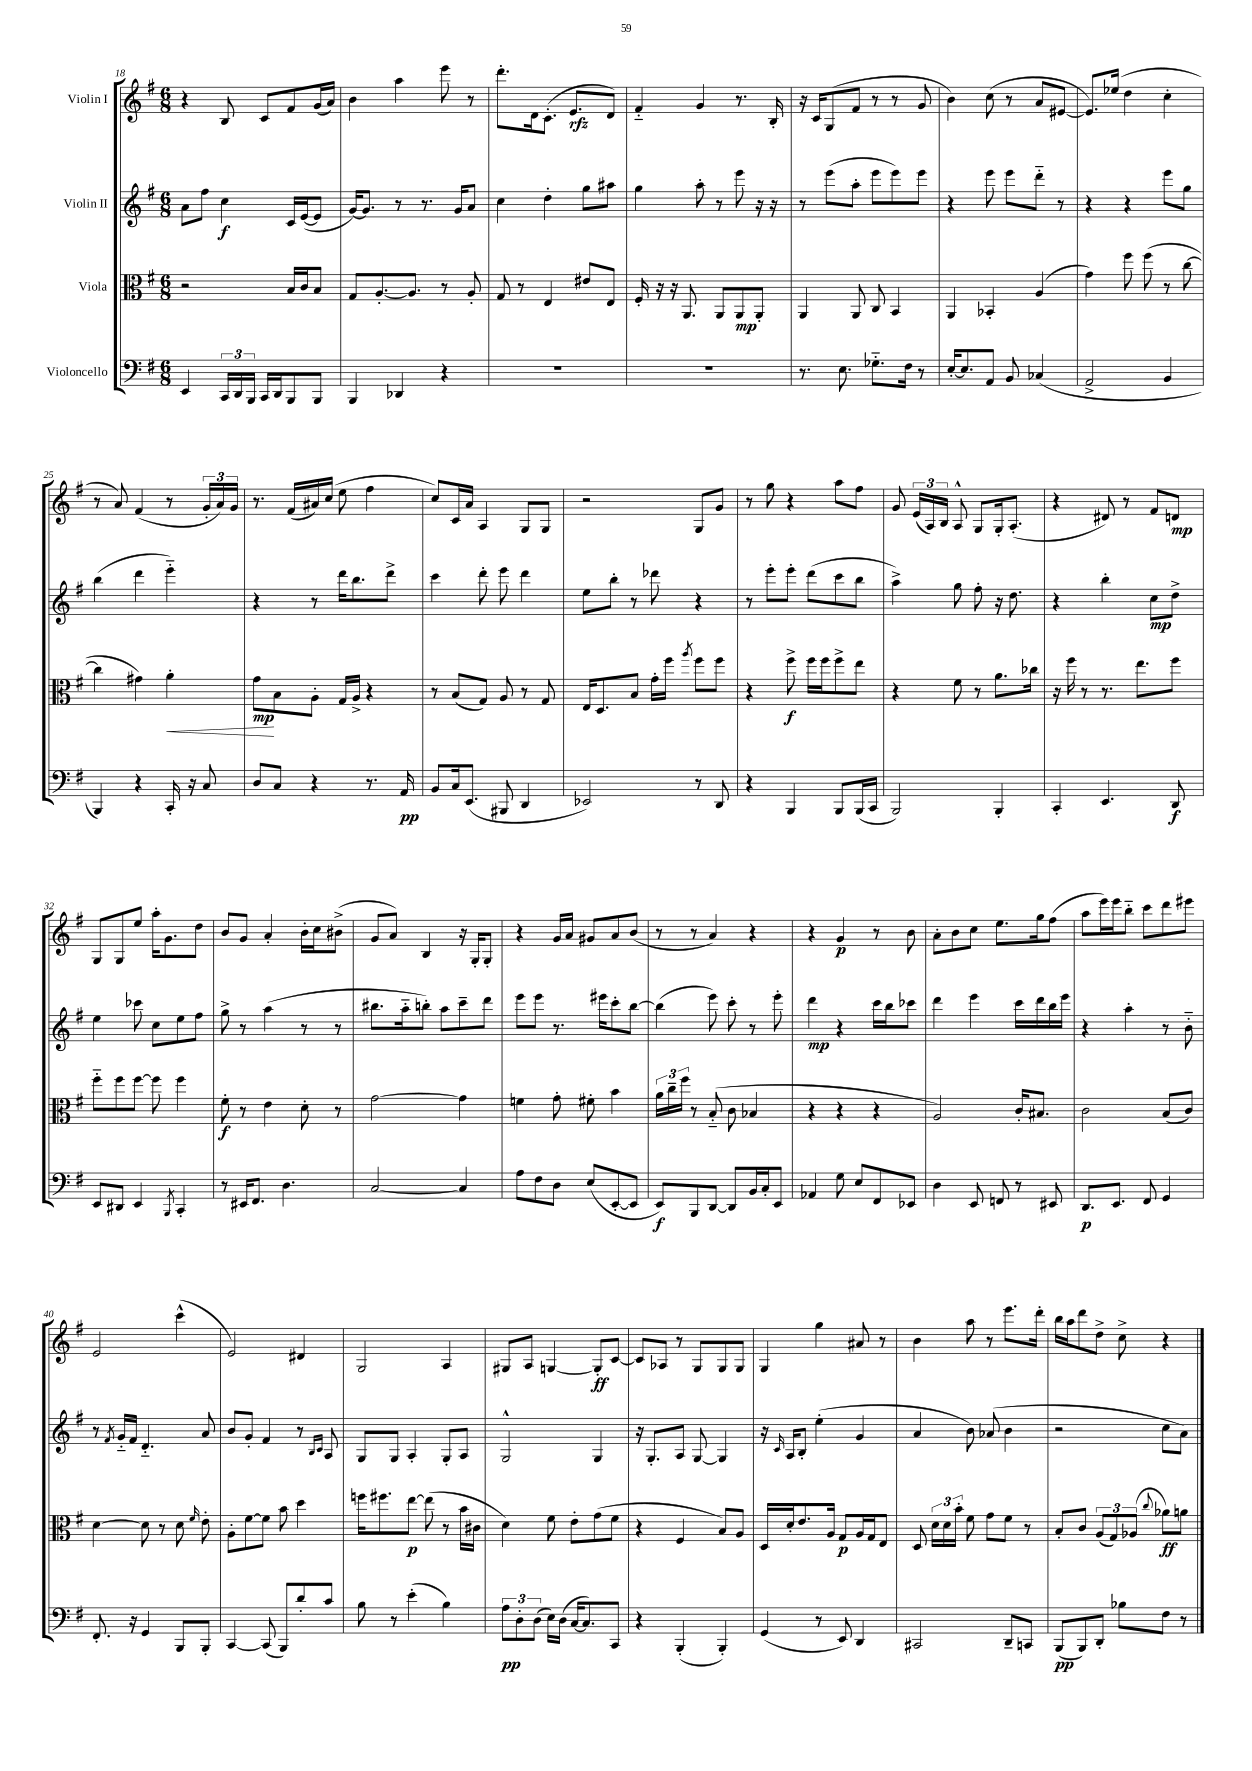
<<
\new StaffGroup <<
\new Staff = "s0" \with { instrumentName = "Violin I" } {
    \clef treble \key g \major \numericTimeSignature \time 6/8
    \autoBeamOff r4 b8 c'8[ fis'8 g'16( a'16]) |
    b'4 a''4 e'''8 r8 |
    d'''8.[-. d'16 c'8.]-.( e'8.[\rfz d'8]) |
    fis'4-_ g'4 r8. b16-. |
    r16 c'16[ g8( fis'8] r8 r8 g'8 |
    b'4) c''8( r8 a'8[ eis'8]~ |
    eis'8.[) ees''16]( d''4 c''4-. |
    r8 a'8) fis'4( r8 \tuplet 3/2 { g'16[-. a'16) g'16] } |
    r8. fis'16[( ais'16) c''16]( e''8 fis''4 |
    c''8[) c'16 a'16] a4 g8[ g8] |
    r2 g8[ g'8] |
    r8 g''8 r4 a''8[ fis''8] |
    g'8 \tuplet 3/2 { e'16[( a16) b16] } a8-^ g8[ g16-. a8.]-.( |
    r4 dis'8) r8 fis'8[ d'8]\mp |
    g8[ g8 e''8] a''16[-. g'8. d''8] |
    b'8[ g'8] a'4-. b'16[-. c''16 bis'8]->( |
    g'8[ a'8]) b4 r16 g16[-. g8]-. |
    r4 g'16[ a'16] gis'8[ a'8 b'8]( |
    r8 r8 a'4) r4 |
    r4 g'4\p r8 b'8 |
    a'8[-. b'8 c''8] e''8.[ g''16 fis''8]( |
    a''8[ e'''16) e'''16 b''8]-_ c'''8[ d'''8 eis'''8] |
    e'2 c'''4-^( |
    e'2) dis'4 |
    g2 a4 |
    gis8[ a8] g4~ g8[-.\ff c'8]~ |
    c'8[ aes8] r8 g8[ g8 g8] |
    g4 g''4 ais'8 r8 |
    b'4 a''8 r8 e'''8.[ d'''16]-. |
    b''16[ a''16 d'''8 d''8]-> c''8-> r4 \bar "|." |
}
\new Staff = "s1" \with { instrumentName = "Violin II" } {
    \clef treble \key g \major \numericTimeSignature \time 6/8
    \autoBeamOff a'8[ fis''8] c''4\f c'16[ e'16~( e'8] |
    g'16[~) g'8.] r8 r8. g'16[ a'8] |
    c''4 d''4-. g''8[ ais''8] |
    g''4 a''8-. r8 e'''8 r16 r16 |
    r8 e'''8[( a''8]-. e'''8[ e'''8) e'''8] |
    r4 e'''8 e'''8[ d'''8]-_ r8 |
    r4 r4 e'''8[ g''8] |
    b''4( d'''4 e'''4-_) |
    r4 r8 d'''16[ b''8. d'''8]-> |
    c'''4 d'''8-. e'''8 d'''4 |
    e''8[ b''8]-. r8 des'''8 r4 |
    r8 e'''8[-. e'''8]-. d'''8[( c'''8 b''8] |
    a''4->) g''8 fis''8-. r16 d''8. |
    r4 b''4-. c''8[\mp d''8]-> |
    e''4 ces'''8 c''8[ e''8 fis''8] |
    g''8-> r8 a''4( r8 r8 |
    bis''8.[ a''16-_ b''8]-.) a''8[ c'''8-- d'''8] |
    e'''8[ e'''8] r8. eis'''16[ c'''8-. b''8]~ |
    b''4( e'''8) c'''8-. r8 e'''8-. |
    d'''4\mp r4 c'''16[ b''16 ces'''8] |
    d'''4 e'''4 c'''16[ d'''16 b''16 e'''16] |
    r4 a''4-. r8 b'8-_ |
    r8 \acciaccatura { fis'8 } g'16[-_ fis'16] d'4.-_ a'8 |
    b'8[ g'8]-. fis'4 r8 \grace { b16[ c'16] } a8 |
    g8[ g8] a4-. g8[-. a8] |
    g2-^ g4 |
    r16 g8.[-. a8] g8~ g4 |
    r16 \grace { c'16 } a16[ b8]-. e''4-.( g'4 |
    a'4 b'8) aes'8( b'4 |
    r2 c''8[ a'8]) \bar "|." |
}
\new Staff = "s2" \with { instrumentName = "Viola" } {
    \clef alto \key g \major \numericTimeSignature \time 6/8
    \autoBeamOff r2 b16[ c'16 b8] |
    g8[ a8.~-. a8.] r8 a8-. |
    g8 r8 e4 eis'8[ e8] |
    fis16-. r16 r16 a,8. a,8[ a,8\mp a,8]-. |
    a,4 a,8 c8 b,4 |
    a,4 bes,4-. a4( |
    g'4) fis''8 fis''8( r8 c''8~ |
    c''4 gis'4) a'4-.\< |
    g'8[\mp\! b8 a8]-. g16[ a16]-> r4 |
    r8 b8[( g8]) a8 r8 g8 |
    e16[ d8. b8] g'16[-. fis''16] \acciaccatura { a''8 } fis''8[ fis''8] |
    r4 fis''8->\f fis''16[ fis''16 fis''8-> e''8] |
    r4 fis'8 r8 a'8.[ ces''16] |
    r16 fis''16 r8 r8. e''8.[ fis''8] |
    fis''8[-_ fis''8 fis''8]~ fis''8 fis''4 |
    fis'8-.\f r8 e'4 d'8-. r8 |
    g'2~ g'4 |
    f'4 g'8-. fis'8-. b'4 |
    \tuplet 3/2 { a'16[ c''16-- fis''16] } r8 b8-_( c'8 bes4 |
    r4 r4 r4 |
    a2) c'16[-. bis8.] |
    c'2 b8[( c'8]) |
    d'4~ d'8 r8 d'8 \grace { fis'16 } e'8-. |
    a8[-. fis'8~ fis'8] b'8 d''4 |
    f''16[ fis''8. e''8]~\p e''8( r8 b'16[ cis'16] |
    d'4) fis'8 e'8[-. g'8( fis'8] |
    r4 fis4 b8[) a8] |
    d16[ d'16-. e'8. a16] g8[\p a16 g16 e8] |
    d8 \tuplet 3/2 { d'16[ d'16 b'16]-. } fis'8 g'8[ fis'8] r8 |
    b8[-. c'8] \tuplet 3/2 { a8[( g8) aes8]( } \appoggiatura { c''8 } aes'8[\ff) a'8] \bar "|." |
}
\new Staff = "s3" \with { instrumentName = "Violoncello" } {
    \clef bass \key g \major \numericTimeSignature \time 6/8
    \autoBeamOff e,4 \tuplet 3/2 { c,16[ d,16 b,,16] } c,16[ d,16 b,,8 b,,8] |
    b,,4 des,4 r4 |
    R2. |
    R2. |
    r8. e8. ges8.[-_ fis16] r8 |
    e16[~-. e8. a,8] b,8 ces4( |
    a,2-> b,4 |
    b,,4) r4 c,16-. r16 c8 |
    d8[ c8] r4 r8. a,16\pp |
    b,8[ c16 e,8.]( bis,,8 d,4 |
    ees,2) r8 d,8 |
    r4 b,,4 b,,8[ b,,16( c,16] |
    b,,2) b,,4-. |
    c,4-. e,4. d,8\f |
    e,8[ dis,8] e,4 \acciaccatura { b,,8 } c,4-. |
    r8 eis,16[ fis,8.] d4. |
    c2~ c4 |
    a8[ fis8 d8] e8[( e,8~-. e,8] |
    e,8[\f) b,,8 d,8]~ d,8[ b,16 c16-. e,8] |
    aes,4 g8 e8[ fis,8 ees,8] |
    d4 e,8 f,8 r8 eis,8 |
    d,8.[\p e,8.] fis,8 g,4 |
    fis,8.-. r16 g,4 b,,8[ b,,8]-. |
    c,4~ c,8( b,,8[) d'8-. c'8] |
    b8 r8 e'4-.( b4) |
    \tuplet 3/2 { a8[\pp d8-. d8]( } e16[) d16]( c16[~ c8.) c,8] |
    r4 b,,4-.( b,,4-.) |
    g,4( r8 e,8) d,4 |
    cis,2 d,8[-- c,8] |
    b,,8[\pp( b,,8) d,8]-. bes8[ fis8] r8 \bar "|." |
}
>>
>>
\layout { \context { \Score currentBarNumber = #18 } }
